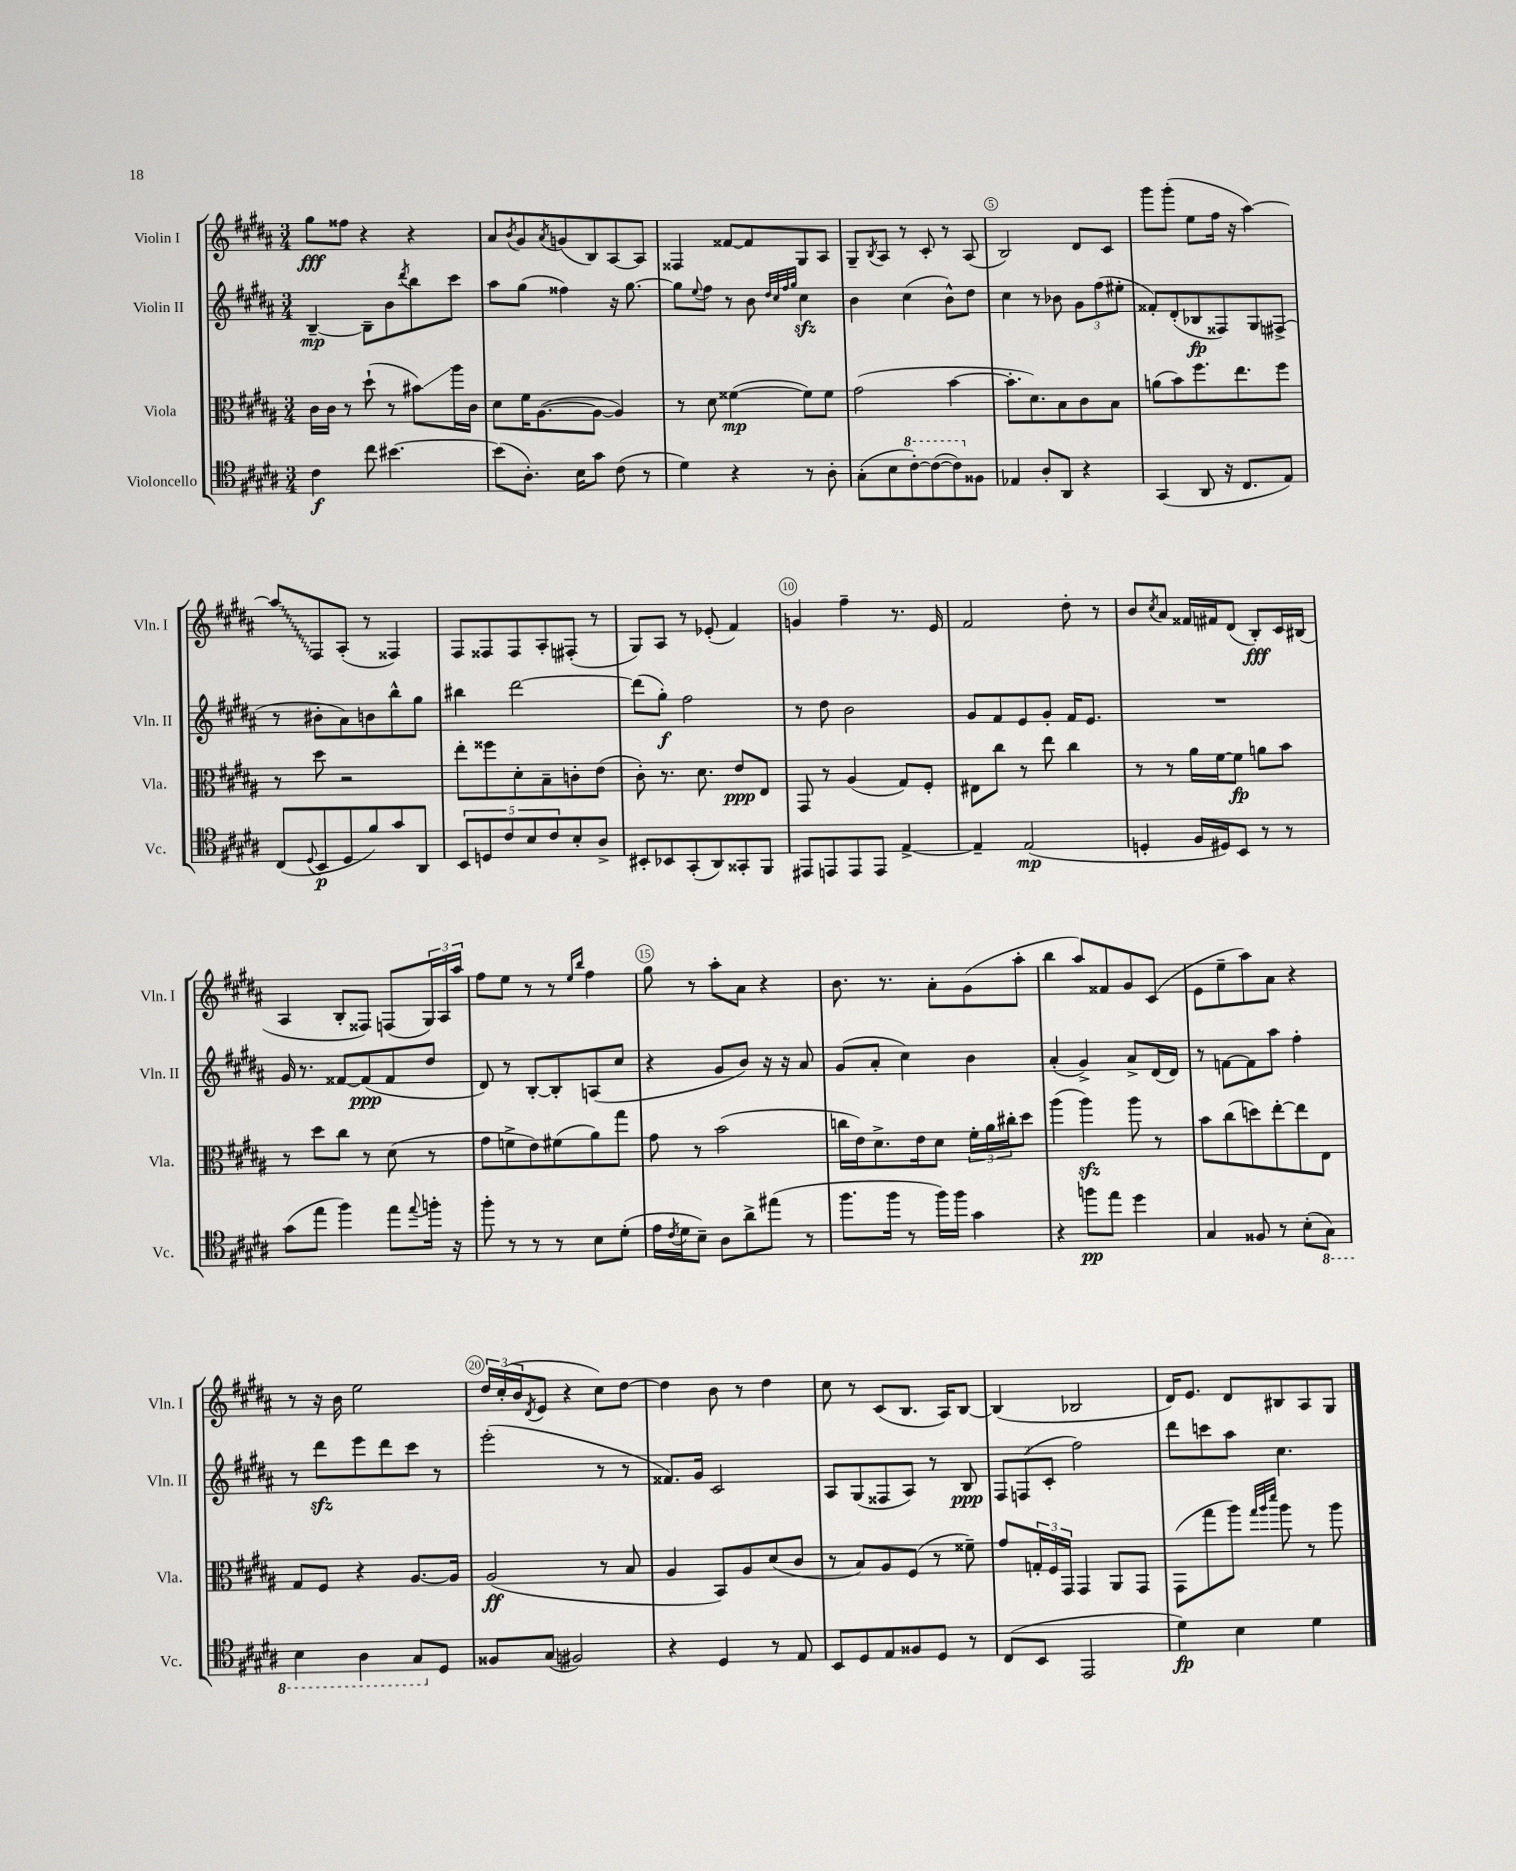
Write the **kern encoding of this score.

**kern	**kern	**kern	**kern
*staff4	*staff3	*staff2	*staff1
*clefC4	*clefC3	*clefG2	*clefG2
*k[f#c#g#d#a#]	*k[f#c#g#d#a#]	*k[f#c#g#d#a#]	*k[f#c#g#d#a#]
*M3/4	*M3/4	*M3/4	*M3/4
4c#	16c#	[4B~	8gg#
.	16c#	.	.
.	8r	.	8ff##
8cc#	(8dd#`	8B~]	4r
[4.b#	8r	8b	.
.	.	8qddd#	.
.	8b#)	8bb	4r
.	16aa#	8ccc#	.
.	16c#	.	.
=	=	=	=
(8b#]	8d#	8aa#	8a#
.	.	.	8qb
8.A#')	16f#	(8gg#	8g#
.	([8.A#	.	.
.	.	.	8qa#
.	.	4ff##)	(8g
16B	.	.	.
8g#	8A#_	.	8B)
(8c#	4A#])	16r	[8A#
.	.	[8.gg#	.
8r	.	.	8A#]
=	=	=	=
4d#)	8r	8gg#]	4F##
.	.	8qqee	.
.	8d#	8ff#	.
4r	([4f##	8r	[8f##
.	.	8b	8f##]
.	.	32qqdd#	.
.	.	32qqcc#	.
.	.	32qqff#	.
.	.	32qqgg#	.
8r	8f##])	4cc#	8G#
8A#'	8f##	.	8A#
=	=	=	=
(8G#'	(2g#	4b	8G#~
.	.	.	8qB
8B	.	.	8A#
[8cc#')	.	(4cc#	8r
(8cc#_	.	.	8c#'
8cc#])	[4b	8b^^)	8r
8F##	.	8dd#	(8A#
=	=	=	=
4E-	8.b']	4cc#	2B)
.	8.d#)	.	.
8A#'	.	8r	.
8AA#	8B	8b-	.
4r	8c#	12g#	8d#
.	.	(12ff#	.
.	8B	.	8c#
.	.	12ee#'	.
=	=	=	=
(4GG#	(8a	8f##')	8ggg#
.	8b)	(8d#'	(8ggg#'
8AA#	8.ff#	8B-	8ee
16r	.	8F##)	16ff#
8.C#	8.ee	.	16r
.	.	8G#	[4aa#)
8E)	8ff#	(8F#^	.
=	=	=	=
(8C#	8r	8r	8aa#]
8qqD#	.	.	.
8BB	8dd#	8b#'	8F#
8D#	2r	8a#)	(8A#'
8f#)	.	8b	8r
8g#	.	8bb^^	4F##)
8AA#	.	8gg#	.
=	=	=	=
10BB	8ee'	4bb#	8F#
10D	.	.	.
.	8ff##	.	8F##
10c#	.	.	.
.	8d#'	[2ddd#	8F##
10B	.	.	.
.	8B~	.	8A#'
10c#	.	.	.
8B'	8c'	.	(8F#'
8A#^	(8e	.	8r
=	=	=	=
8BB#'	8c#')	(8ddd#]	8G#)
8BB-	8.r	8gg#')	8A#
(8GG#'	.	2ff#	8r
.	8.d#	.	.
8AA#)	.	.	(8e-'
8GG##'	8e	.	4f#)
8FF#	8E	.	.
=	=	=	=
8EE#	8GG#	8r	4g
8EE	8r	8dd#	.
8EE	(4A#	2b	4ff#~
8EE	.	.	.
[4E^	8G#)	.	8.r
.	8F#'	.	.
.	.	.	16e
=	=	=	=
4E~]	8E#	8g#	2f#
.	8cc#	8f#	.
(2E	8r	8e	.
.	8ee	8g#'	.
.	4cc#	16f#	8dd#'
.	.	8.e	.
.	.	.	8r
=	=	=	=
4D'	8r	2.r	8b
.	.	.	8qcc#
.	8r	.	8a#
16F#	16a#	.	16f##
16D#)	[16f#	.	16f#
8BB	8f#]	.	(8d#
8r	8a	.	8B')
8r	8b	.	16c#
.	.	.	(16B#
=	=	=	=
(8g#	8r	16g#	4A#
.	.	8.r	.
8ee	8dd#	.	.
4ff#)	8cc#	[8f##	8B'
.	8r	(8f##]	8F##)
8ee	(8d#	8f##	(8F
8qqee	.	.	.
16ff'	8r	8dd#	24G#)
.	.	.	24A#
16r	.	.	.
.	.	.	24aa#
=	=	=	=
8ff#'	8g#	8d#)	8ff#
8r	8f^	8r	8ee
8r	8e)	[8B'	8r
8r	(8f#	8B']	8r
.	.	.	16qqee
.	.	.	16qqbb
8B	8a#)	(8A	4ff#
(8d#'	8gg#	8cc#	.
=	=	=	=
16e	8g#	4r	8gg#
8qc#	.	.	.
16d#	.	.	.
8B~)	8r	.	8r
8A#	(2b	8g#	8aa#'
8a#^	.	8b)	8a#
(8ee#	.	16r	4r
.	.	16r	.
8r	.	8a#	.
=	=	=	=
8.ff#	16cc	(8g#	8.b
.	16e)	.	.
.	8.d#^	8a#'	.
16ff#	.	.	8.r
8r	.	4cc#)	.
.	16e	.	.
16ff#)	8d#	.	8a#'
16ff#	.	.	.
4g#	24f#'	4b	(8g#
.	24a#	.	.
.	24cc#'	.	.
.	8dd#	.	8aa#'
=	=	=	=
4r	(4aa#	(4a#'	4bb
8ff	4aa#)	4g#^)	8aa#)
8ee	.	.	8f##
4dd#	8aa#	8a#^	8g#
.	8r	(16d#	(8c#
.	.	16d#)	.
=	=	=	=
4G#	8b	8r	8e
.	(8cc#	[8f	8ee~
8F##	8dd)	8f]	8aa#)
8r	[8ee'	8aa#	8a#
(8B'	8ee]	4ff#'	4r
8GG#)	8E	.	.
=	=	=	=
4BB	8G#	8r	8r
.	8F#	8ddd#	16r
.	.	.	16b
4AA#	4r	8eee	2ee
.	.	8ddd#	.
8GG#	[8.A#	8ccc#	.
8D#	.	8r	.
.	16A#]	.	.
=	=	=	=
8F##	(2A#	(2eee'	24dd#
.	.	.	(24cc#'
.	.	.	24b
.	.	.	8qd#
(8G#	.	.	8e
2F#)	.	.	4r
.	8r	8r	8cc#)
.	8B	8r	[8dd#
=	=	=	=
4r	4A#	8.f##)	4dd#]
.	.	16g#	.
4D#	8BB)	2c#	8b
.	8A#	.	8r
8r	(8d#	.	4dd#
8E	8c#	.	.
=	=	=	=
8BB	8r	8A#	8cc#
8D#	8B)	(8G#	8r
8E	8A#	8F##	(8c#
8F##	(8F#	8A#)	8.B
8D#	8r	8r	.
.	.	.	16A#)
8r	8f##~)	8B	[8B
=	=	=	=
(8C#	8g#	12F#	(4B]
.	.	(12F	.
8BB	24G'	.	.
.	24F#	12c#'	.
.	24GG#	.	.
2EE	4GG#	2ff#)	2B-
.	8AA#	.	.
.	8GG#	.	.
=	=	=	=
4d#)	(8GG#	8ddd#	16d#)
.	.	.	8.e
.	8gg#	8ccc	.
4B	8aa#)	8aa#	8d#
.	32qqgg#	.	.
.	32qqaa#	.	.
.	32qqddd#	.	.
.	8aa#	4.cc#	8B#
4d#	8r	.	8A#
.	8aa#	.	8G#
==	==	==	==
*-	*-	*-	*-
